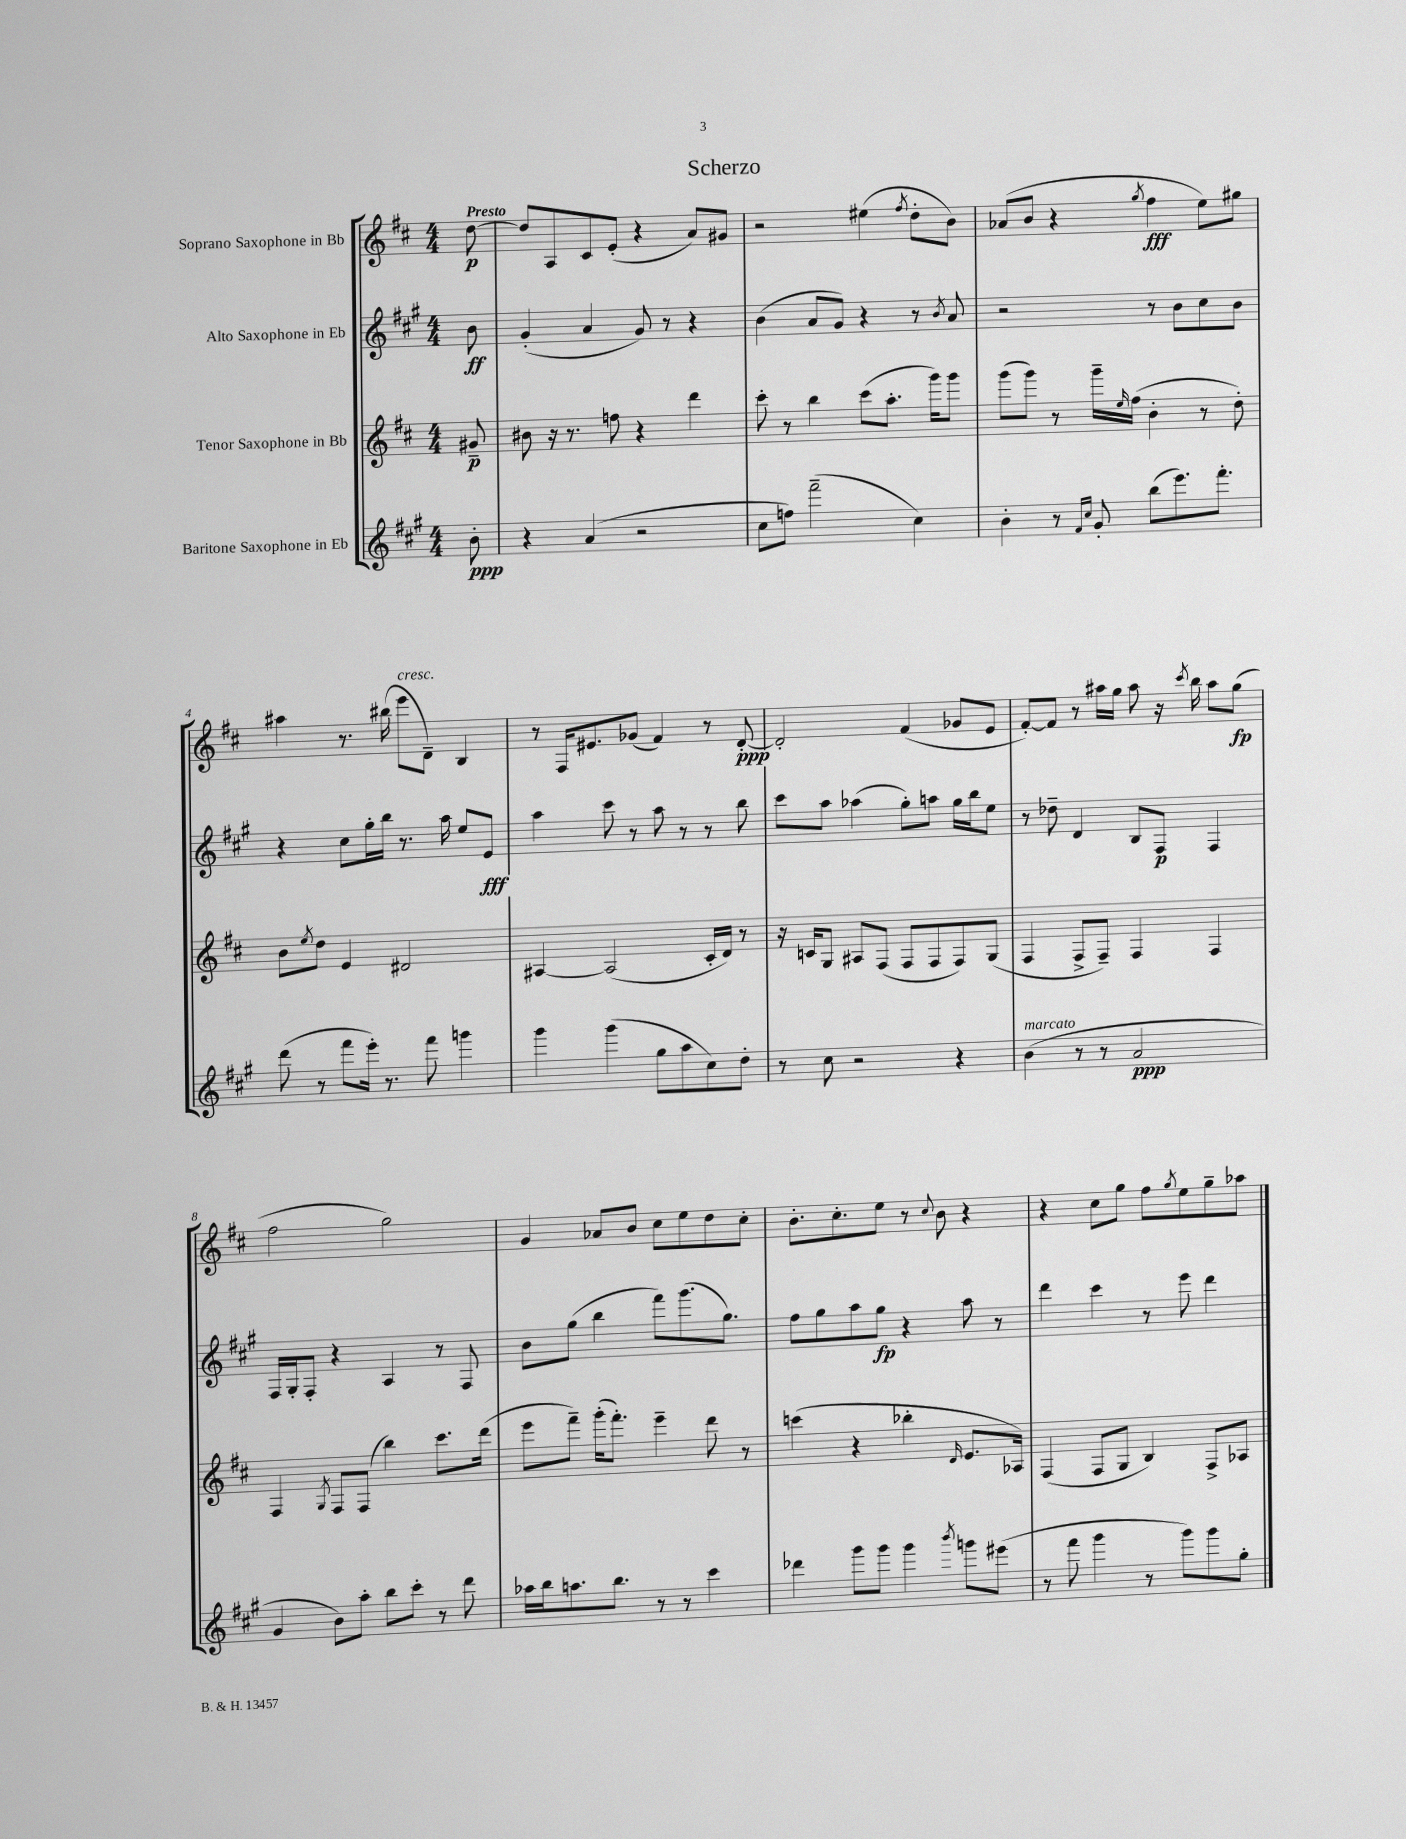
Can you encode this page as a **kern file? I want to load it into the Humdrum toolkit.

**kern	**kern	**kern	**kern
*staff4	*staff3	*staff2	*staff1
*clefG2	*clefG2	*clefG2	*clefG2
*k[f#c#g#]	*k[f#c#]	*k[f#c#g#]	*k[f#c#]
*M4/4	*M4/4	*M4/4	*M4/4
8b'	8g#~	8b	[8dd
=	=	=	=
4r	8b#	(4g#'	8dd]
.	16r	.	8A
.	8.r	.	.
(4a	.	4a	8c#
.	8ff	.	(8e'
2r	4r	8g#)	4r
.	.	8r	.
.	4ddd	4r	8a)
.	.	.	8g#
=	=	=	=
8cc#	8ccc#'	(4b	2r
8ff)	8r	.	.
(2fff#~	4bb	8a	.
.	.	8g#)	.
.	(8ccc#	4r	(4ee#
.	8.aa'	.	.
.	.	.	8qff#
4cc#)	.	8r	8dd'
.	16ggg)	.	.
.	.	8qb	.
.	8ggg	8a	8b)
=	=	=	=
4b'	(8ggg	2r	(8a-
.	8ggg)	.	8b
8r	8r	.	4r
16qqf#	.	.	.
16qqcc#	.	.	.
8g#'	16ggg~	.	.
.	16qqee	.	.
.	(16ff#	.	.
.	.	.	8qgg
(8bb	4b'	8r	4ff#
8.eee)	.	8b	.
.	8r	8cc#	8ee)
8.fff#'	.	.	.
.	8dd')	8b	8gg#
=	=	=	=
(8ddd	8b	4r	4aa#
.	8qee	.	.
8r	8dd	.	.
8fff#	4e	8cc#	8.r
16eee')	.	16gg#'	.
8.r	.	16bb	(16bb#
.	2d#	8.r	8eee
8fff#	.	.	8d~)
.	.	16aa	.
4ggg	.	8ee	4B
.	.	8e	.
=	=	=	=
4ggg#	[4A#	4aa	8r
.	.	.	16F#
.	.	.	8.e#
(4ggg#	(2A#]	8ccc#	.
.	.	8r	(8g-
8gg#	.	8aa	4f#)
8aa	.	8r	.
8cc#)	16c#'	8r	8r
.	16d)	.	.
8dd'	8r	8bb	[8d'
=	=	=	=
8r	16r	8ccc#	2d']
.	16c	.	.
8cc#	8G	8aa	.
2r	8A#	(4aa-	.
.	(8F#	.	.
.	8F#	8gg#')	(4f#
.	8F#	8aa	.
4r	8F#)	16gg#	8g-
.	.	16bb	.
.	(8G	8ee	8e
=	=	=	=
(4b	4F#	8r	[8f#')
.	.	8dd-~	8f#]
8r	8F#^	4d	8r
8r	8F#~)	.	16aa#
.	.	.	16gg
2a	4F#	8B	8aa#
.	.	8F#	16r
.	.	.	8qccc#
.	.	.	16bb
.	4F#	4F#	8aa#
.	.	.	(8gg
=	=	=	=
4g#	4F#	16F#	2ff#
.	.	16G#'	.
.	.	8F#'	.
.	8qG	.	.
8b)	8F#	4r	.
8aa'	(8F#	.	.
8bb	4bb)	4A	2gg)
8ccc#'	.	.	.
8r	8.ccc#	8r	.
8ddd	.	8F#	.
.	(16ddd	.	.
=	=	=	=
16aa-	8eee	8b	4g
16bb	.	.	.
8.aa	8fff#~)	(8gg#	.
.	(16ggg'	4bb	8a-
8.bb	8.fff#')	.	.
.	.	.	8b
8r	4eee~	8fff#)	8cc#
8r	.	(8.ggg#	8ee
4ccc#	8ddd	.	8dd
.	.	8.gg#)	.
.	8r	.	8cc#'
=	=	=	=
4ddd-	(4ccc	8ff#	8.b'
.	.	8gg#	.
.	.	.	8.cc#'
8ggg#	4r	8aa	.
8ggg#	.	8gg#	8ee
4ggg#	4bb-'	4r	8r
.	.	.	8qqcc#
.	.	.	8b
8qbbb	16qqd	.	.
8ggg	8.e	8aa	4r
(8eee#	.	8r	.
.	16A-)	.	.
=	=	=	=
8r	(4F#	4ddd	4r
8fff#	.	.	.
4ggg#	8F#	4ccc#	8cc#
.	8G	.	8gg
8r	4B)	8r	8ff#
.	.	.	8qgg
8ggg#)	.	8eee	8ee
8ggg#	8F#^	4ddd	8gg~
8gg#'	8A-	.	8aa-
==	==	==	==
*-	*-	*-	*-
